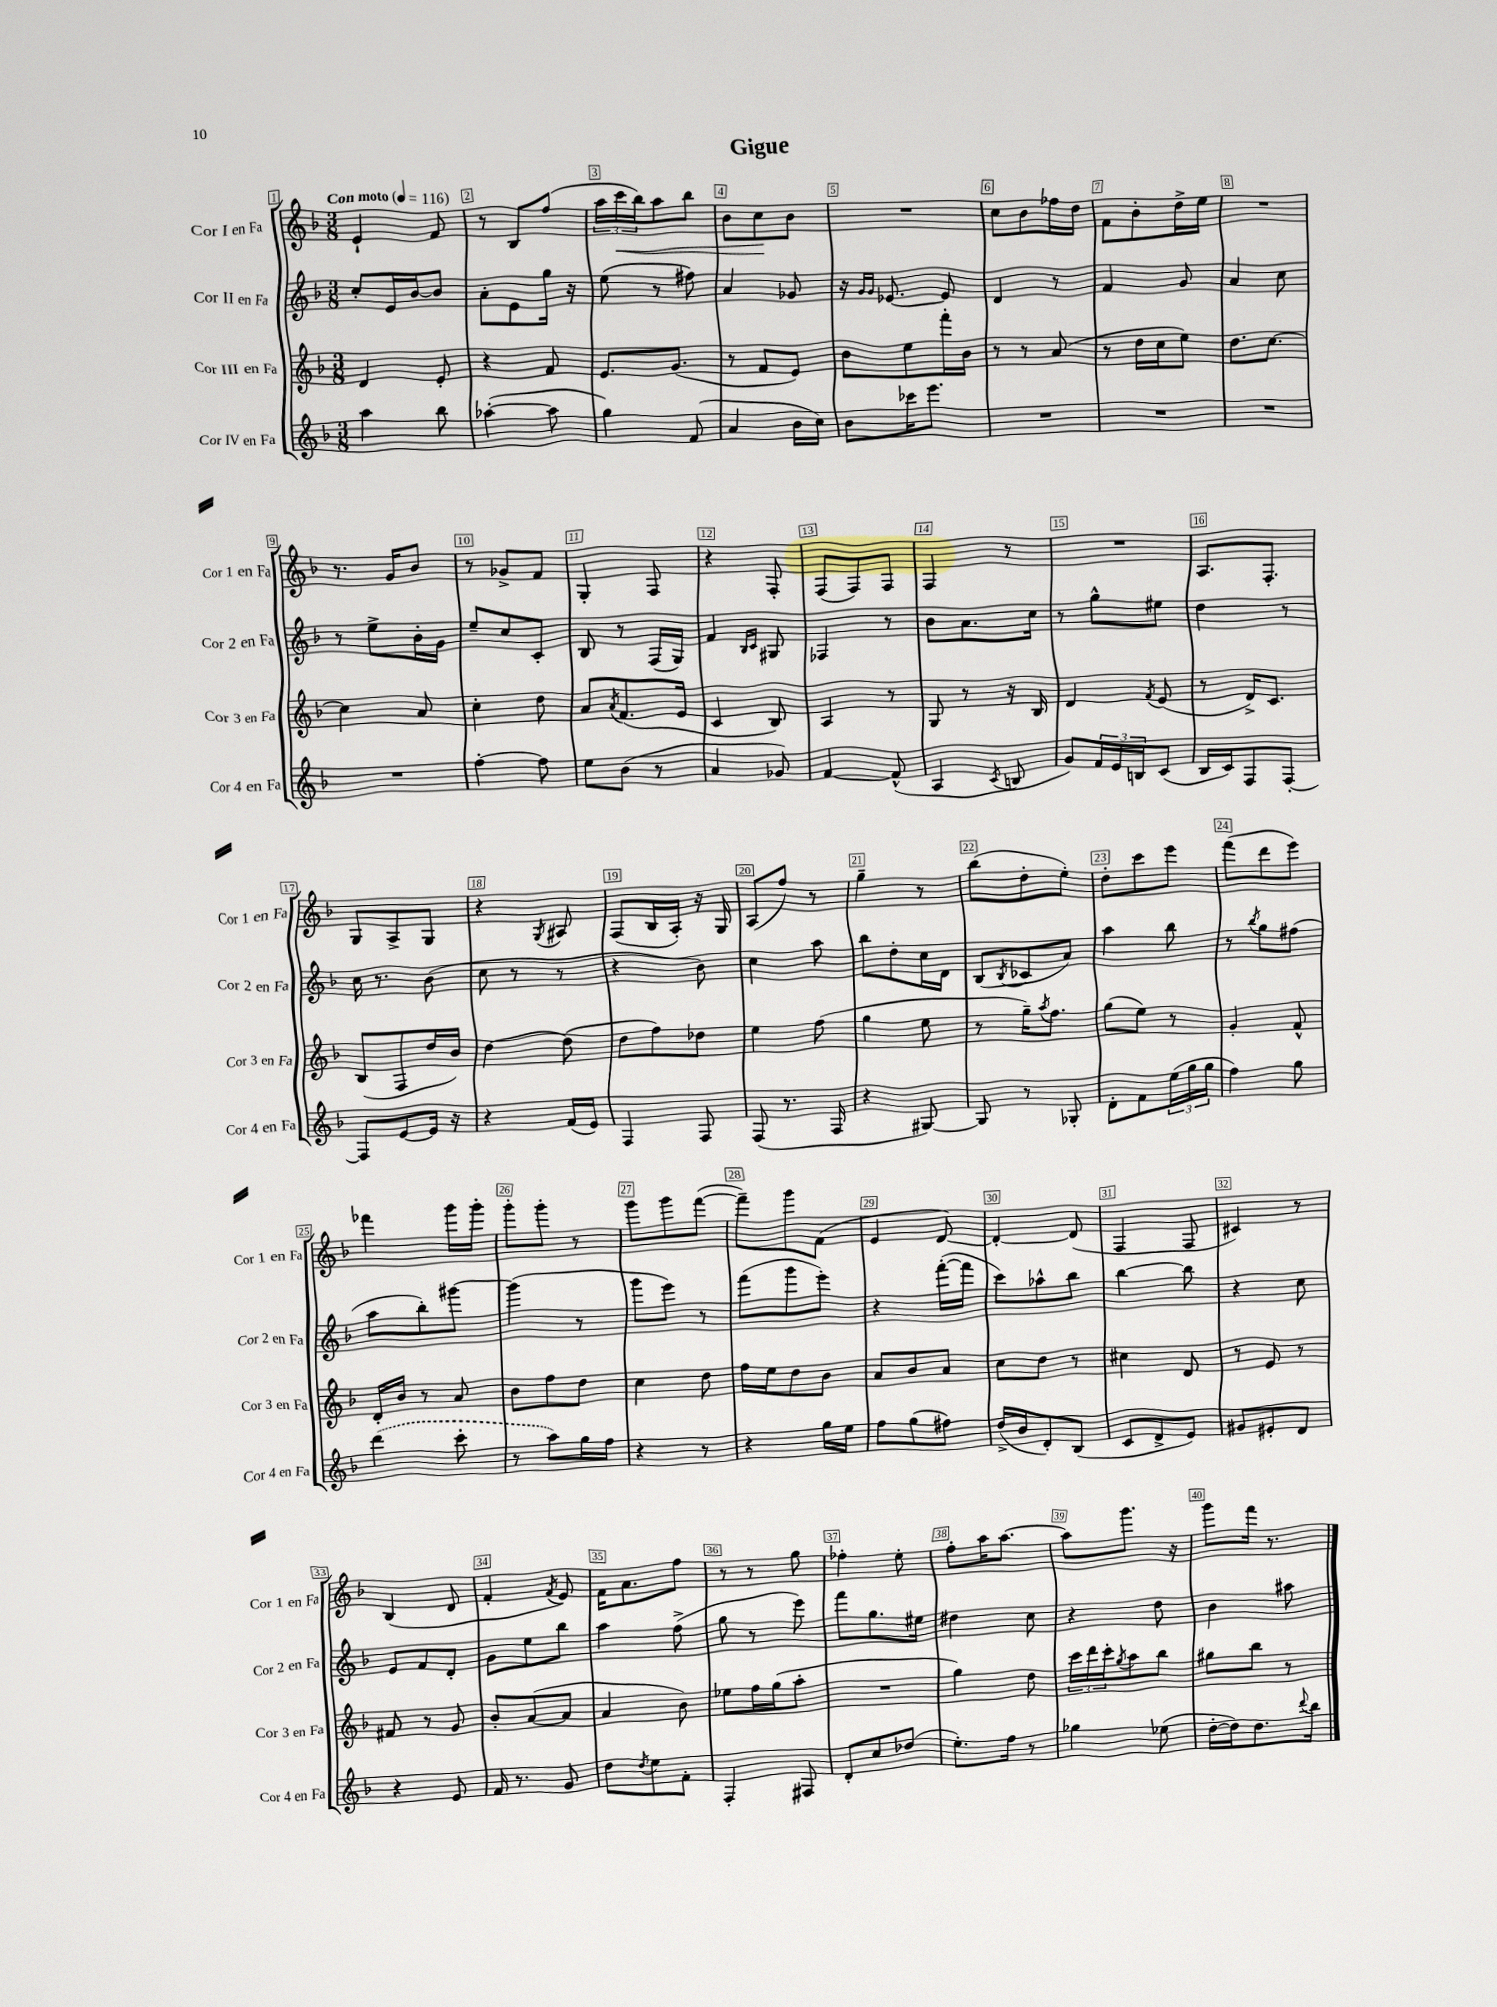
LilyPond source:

\header { title = "Gigue" }
<<
\new StaffGroup <<
\new Staff = "s0" \with { instrumentName = "Cor I en Fa" shortInstrumentName = "Cor 1 en Fa" } {
    \clef treble \key f \major \numericTimeSignature \time 3/8 \tempo "Con moto" 4 = 116
    e'4-! f'8 |
    r8 bes8 f''8( |
    \tuplet 3/2 { a''16 c'''16\< bes''16) } a''8 bes''8 |
    bes'8 c''8\! bes'8 |
    R4. |
    c''8 bes'8 fes''16 d''16 |
    f'8 bes'8-. d''16-> e''16 |
    R4. |
    r8. g'16 bes'8 |
    r8 ges'8-> f'8 |
    g4-. f8 |
    r4 f8-. |
    f8( f8) f8 |
    f4 r8 |
    R4. |
    a8. f8.-. |
    g8 a8-> g8 |
    r4 \acciaccatura { g8 } ais8 |
    f8( bes16 a16-.) r16 g16 |
    a8( f''8) r8 |
    g''4-- r8 |
    bes''8( d''8-. e''8-.) |
    d''8-. c'''8 e'''8 |
    f'''8( d'''8 e'''8) |
    fes'''4 g'''16 g'''16-. |
    g'''8-. g'''8-. r8 |
    g'''8 g'''8 f'''8~( |
    f'''8--) g'''8 f'8( |
    e'4 d'8~) |
    d'4~-. d'8( |
    f4 f8 |
    cis'4) r8 |
    bes4( d'8 |
    f'4-. \acciaccatura { f'8 } e'8) |
    f'16 a'8. f''8 |
    r8 r8 g''8 |
    fes''4-. e''8-. |
    f''8-. a''16 a''8.~ |
    a''8 g'''8. r16 |
    g'''8 f'''16 r8. \bar "|." |
}
\new Staff = "s1" \with { instrumentName = "Cor II en Fa" shortInstrumentName = "Cor 2 en Fa" } {
    \clef treble \key f \major \numericTimeSignature \time 3/8
    c''8-. e'16 bes'16~ bes'8 |
    a'8-. e'8 g''16 r16 |
    e''8( r8 fis''8) |
    a'4 ges'8 |
    r16 \grace { g'16 g'16 } ees'8.~ ees'8 |
    d'4 r8 |
    f'4 g'8 |
    a'4 c''8 |
    r8 e''8-> bes'16-. g'16 |
    e''8-- c''8 c'8-. |
    bes8 r8 f16( g16) |
    f'4 \grace { bes16 c'16 } gis8 |
    fes4 r8 |
    bes'8 a'8. c''16 |
    r8 g''8-^ eis''8 |
    d''4 r8 |
    c''16 r8. bes'8( |
    c''8 r8 r8 |
    r4 bes'8) |
    c''4 a''8 |
    bes''8 d''8-. c''16 d'16 |
    bes8( \acciaccatura { bes8 } ces'8 a'8) |
    a''4 bes''8 |
    r8 \acciaccatura { bes''8 } g''8 fis''8( |
    a''8 bes''8-.) gis'''8~ |
    gis'''4( r8 |
    g'''8 e'''8) r8 |
    f'''8( g'''8 e'''8-.) |
    r4 f'''16~-.( f'''16 |
    c'''8) aes''8-^ bes''8 |
    bes''4~ bes''8 |
    r4 c''8 |
    e'8 f'8 d'8-. |
    g'8 e''8 bes''8 |
    a''4 f''8->( |
    g''8 r8 e'''8) |
    f'''8 g''8. eis''16 |
    dis''4 c''8 |
    r4 d''8 |
    bes'4 ais''8 \bar "|." |
}
\new Staff = "s2" \with { instrumentName = "Cor III en Fa" shortInstrumentName = "Cor 3 en Fa" } {
    \clef treble \key f \major \numericTimeSignature \time 3/8
    d'4 e'8-. |
    r4 f'8 |
    e'8. g'8.( |
    r8 f'8 e'8) |
    bes'8 e''8 f'''16-. bes'16 |
    r8 r8 a'8( |
    r8 d''16 c''16 e''8) |
    d''8. c''8.~ |
    c''4 a'8 |
    c''4-. d''8 |
    a'8 \acciaccatura { a'8 } f'8.( e'16 |
    c'4 bes8) |
    a4 r8 |
    g8 r8 r16 bes16 |
    d'4 \acciaccatura { f'8 } e'8( |
    r8 d'16->) c'8. |
    bes8( f8 d''16 bes'16) |
    d''4~ d''8( |
    d''8 f''8) des''8 |
    e''4 f''8( |
    g''4 e''8 |
    r8 g''16--) \acciaccatura { a''8 } f''8. |
    g''8( e''8) r8 |
    g'4-. f'8-^ |
    d'16-. bes'16 r8 a'8 |
    bes'8 f''8 d''8 |
    c''4 d''8 |
    f''16 e''16 d''8 bes'8 |
    a'8 bes'8 a'8 |
    c''8 d''8 r8 |
    cis''4 d'8 |
    r8 e'8 r8 |
    fis'8 r8 g'8 |
    bes'8-. a'8~( a'8 |
    a'4 bes'8) |
    ees''8 f''16 g''16( a''8-. |
    R4. |
    g''4) d''8 |
    \tuplet 3/2 { c'''16 d'''16 c'''16-. } \acciaccatura { g''8 } a''8 bes''8 |
    gis''8 bes''8 r8 \bar "|." |
}
\new Staff = "s3" \with { instrumentName = "Cor IV en Fa" shortInstrumentName = "Cor 4 en Fa" } {
    \clef treble \key f \major \numericTimeSignature \time 3/8
    a''4 bes''8 |
    aes''4~-.( aes''8 |
    g''4) f'8( |
    a'4 bes'16 c''16) |
    bes'8 ces'''16 e'''8. |
    R4. |
    R4. |
    R4. |
    R4. |
    f''4~-. f''8 |
    e''8 bes'8( r8 |
    a'4 ges'8) |
    f'4~ f'8-^( |
    a4 \acciaccatura { c'8 } b8 |
    g'8) \tuplet 3/2 { f'16 e'16 b16 } c'8( |
    bes16 c'16) f8 f8~-. |
    f8 e'8~ e'16 r16 |
    r4 f'16( e'16) |
    f4 f8 |
    f8( r8. f16 |
    r4 gis8~) |
    gis8 r8 ges8-. |
    d'8-. f'8 \tuplet 3/2 { e''16( g''16 g''16 } |
    f''4) g''8 |
    \once \slurDashed d'''4( c'''8-. |
    r8 a''8) g''16 f''16 |
    r4 r8 |
    r4 g''16 e''16 |
    f''8 g''8( fis''8) |
    d''16->( bes'16 d'8-.) bes8( |
    c'8 d'8-> e'8) |
    gis'8 eis'8-. d'8 |
    r4 e'8 |
    f'16 r8. g'8 |
    d''8 \acciaccatura { d''8 } e''8 f'8-. |
    f4-. fis8 |
    d'8-. c''8 des''8( |
    e''8.-.) f''16 r8 |
    ges''4 ees''8( |
    d''16~-. d''16) d''8. \appoggiatura { d'''8 } bes''16 \bar "|." |
}
>>
>>
\layout { \context { \Score \override BarNumber.break-visibility = ##(#f #t #t) barNumberVisibility = #all-bar-numbers-visible \override BarNumber.stencil = #(make-stencil-boxer 0.1 0.3 ly:text-interface::print) } }
